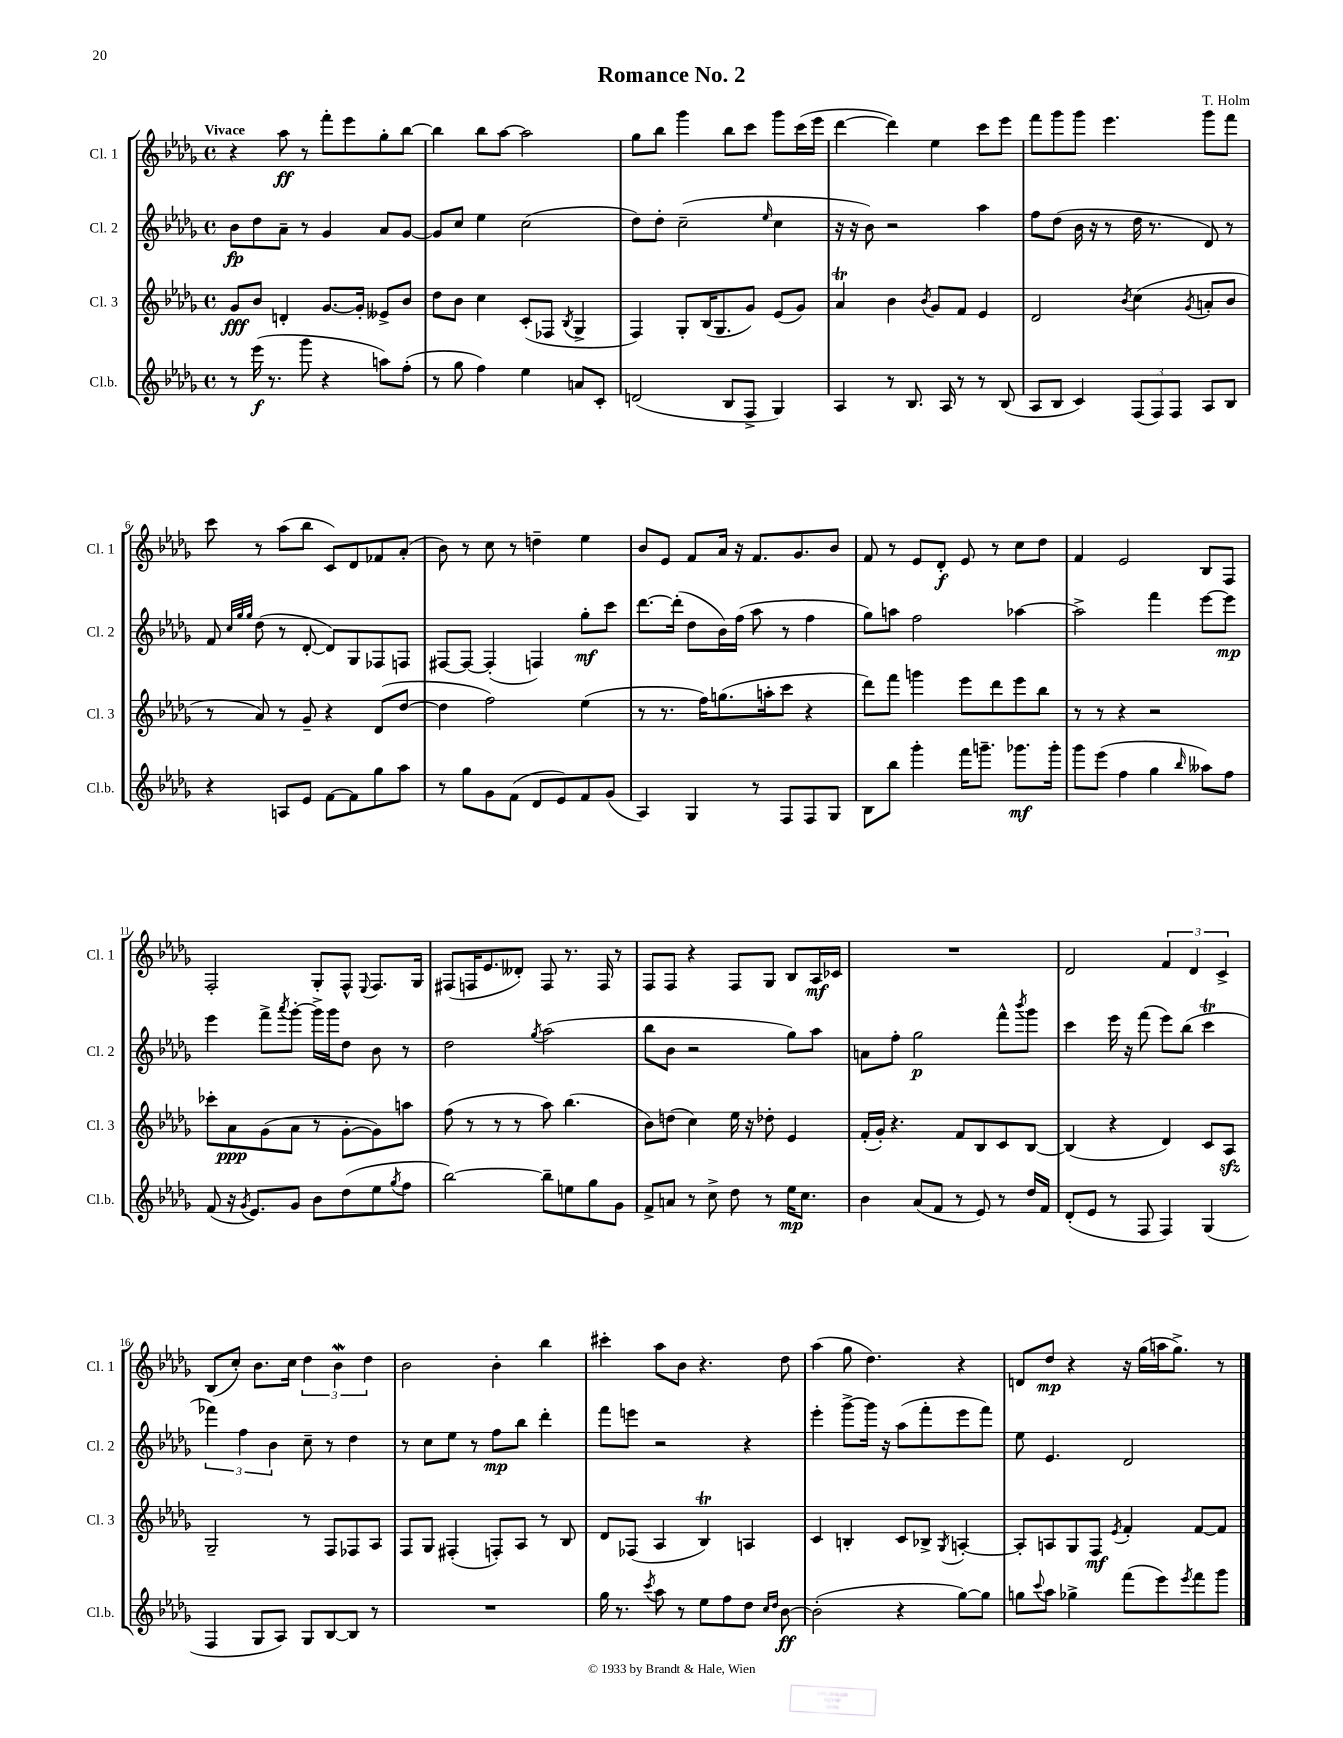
\header { title = "Romance No. 2" composer = "T. Holm" }
<<
\new StaffGroup <<
\new Staff = "s0" \with { instrumentName = "Cl. 1" shortInstrumentName = "Cl. 1" } {
    \clef treble \key des \major \defaultTimeSignature \time 4/4 \tempo "Vivace"
    r4 aes''8\ff r8 f'''8-. ees'''8 ges''8-. bes''8~ |
    bes''4 bes''8 aes''8~ aes''2 |
    ges''8 bes''8 ges'''4 bes''8 c'''8 ges'''8 c'''16( ees'''16 |
    des'''4~ des'''4) ees''4 c'''8 ees'''8 |
    f'''8 ges'''8 ges'''8 ees'''4. ges'''8 f'''8 |
    c'''8 r8 aes''8( bes''8 c'8) des'8 fes'8 aes'8-.( |
    bes'8) r8 c''8 r8 d''4-- ees''4 |
    bes'8 ees'8 f'8 aes'16 r16 f'8. ges'8. bes'8 |
    f'8 r8 ees'8 des'8-.\f ees'8 r8 c''8 des''8 |
    f'4 ees'2 bes8 f8 |
    f2-. ges8-. f8-^ \appoggiatura { ees8 } f8. ges16 |
    fis8( f16 ees'8. deses'8-.) f8 r8. f16 r8 |
    f8 f8 r4 f8 ges8 bes8 aes16\mf ces'16 |
    R1 |
    des'2 \tuplet 3/2 { f'4 des'4 c'4-> } |
    bes8( c''8-.) bes'8. c''16 \tuplet 3/2 { des''4 bes'4\mordent des''4 } |
    bes'2 bes'4-. bes''4 |
    cis'''4-. aes''8 bes'8 r4. des''8 |
    aes''4( ges''8 des''4.) r4 |
    d'8 des''8\mp r4 r16 ges''16( a''16 ges''8.->) r8 \bar "|." |
}
\new Staff = "s1" \with { instrumentName = "Cl. 2" shortInstrumentName = "Cl. 2" } {
    \clef treble \key des \major \defaultTimeSignature \time 4/4
    bes'8\fp des''8 aes'8-- r8 ges'4 aes'8 ges'8~ |
    ges'8 c''8 ees''4 c''2( |
    des''8) des''8-. c''2--( \grace { ees''16 } c''4 |
    r16 r16 bes'8) r2 aes''4 |
    f''8 des''8( bes'16 r16 r8 des''16 r8. des'8) r8 |
    f'8 \grace { c''32 ges''32 ges''32 } des''8( r8 des'8~-. des'8) ges8 fes8 f8 |
    fis8~ fis8~ fis4-.( f4) ges''8-.\mf c'''8 |
    des'''8.~ des'''16-.( des''8 bes'16) f''16( aes''8 r8 f''4 |
    ges''8) a''8 f''2 aes''4~ |
    aes''2-> f'''4 ees'''8~ ees'''8\mp |
    ees'''4 f'''8-> \acciaccatura { aes'''8 } ges'''8~-. ges'''16-> ges'''16 des''8 bes'8 r8 |
    des''2 \acciaccatura { ges''8 } aes''2( |
    bes''8 bes'8 r2 ges''8) aes''8 |
    a'8 f''8-. ges''2\p f'''8-^ \acciaccatura { bes'''8 } ges'''8 |
    c'''4 ees'''16 r16 f'''8( ees'''8) bes''8( c'''4\trill |
    \tuplet 3/2 { fes'''4) f''4 bes'4 } c''8-- r8 des''4 |
    r8 c''8 ees''8 r8 f''8\mp bes''8 des'''4-. |
    f'''8 e'''8 r2 r4 |
    ees'''4-. ges'''8~-> ges'''16 r16 aes''8( f'''8-. ees'''8 f'''8) |
    ees''8 ees'4. des'2 \bar "|." |
}
\new Staff = "s2" \with { instrumentName = "Cl. 3" shortInstrumentName = "Cl. 3" } {
    \clef treble \key des \major \defaultTimeSignature \time 4/4
    ges'8\fff bes'8 d'4-. ges'8.~ ges'16-. eeses'8-> bes'8 |
    des''8 bes'8 c''4 c'8-.( fes8 \acciaccatura { bes8 } ges4-> |
    f4) ges8-. bes16( ges8. ges'8) ees'8( ges'8) |
    aes'4\trill bes'4 \acciaccatura { bes'8 } ges'8 f'8 ees'4 |
    des'2 \acciaccatura { bes'8 } c''4( \acciaccatura { ges'8 } a'8-. bes'8 |
    r8 aes'8) r8 ges'8-- r4 des'8( des''8~ |
    des''4 f''2) ees''4( |
    r8 r8. f''16) g''8.( a''16-. c'''8 r4 |
    des'''8) f'''8 g'''4 ees'''8 des'''8 ees'''8 bes''8 |
    r8 r8 r4 r2 |
    ces'''8-. aes'8\ppp ges'8( aes'8 r8 ges'8~-. ges'8) a''8 |
    f''8( r8 r8 r8 aes''8) bes''4.( |
    bes'8) d''8( c''4) ees''16 r16 des''8-. ees'4 |
    f'16-.( ges'16-.) r4. f'8 bes8 c'8 bes8~ |
    bes4( r4 des'4) c'8 aes8\sfz |
    ges2-- r8 f8 fes8 aes8 |
    f8 ges8 fis4-.( f8-.) aes8 r8 bes8 |
    des'8 fes8( aes4 bes4\trill) a4 |
    c'4 b4-. c'8 bes8-> \acciaccatura { ges8 } a4~-. |
    a8-. a8 ges8 f8\mf \acciaccatura { ees'8 } f'4-. f'8~ f'8 \bar "|." |
}
\new Staff = "s3" \with { instrumentName = "Cl.b." shortInstrumentName = "Cl.b." } {
    \clef treble \key des \major \defaultTimeSignature \time 4/4
    r8 ees'''16\f( r8. ges'''8 r4 a''8) f''8-.( |
    r8 ges''8 f''4) ees''4 a'8 c'8-. |
    d'2( bes8 f8-> ges4) |
    aes4 r8 bes8. aes16 r8 r8 bes8( |
    aes8 bes8 c'4) \tuplet 3/2 { f8( f8) f8 } aes8 bes8 |
    r4 a8 ees'8 f'8~ f'8 ges''8 aes''8 |
    r8 ges''8 ges'8 f'8( des'8 ees'8) f'8 ges'8( |
    aes4) ges4 r8 f8 f8 ges8 |
    bes8 bes''8 ges'''4-. f'''16 g'''8.-- ges'''8.\mf ges'''16-. |
    ges'''8 ees'''8( f''4 ges''4 \grace { bes''16 } aeses''8) f''8 |
    f'8( r16 \acciaccatura { ges'8 } ees'8.) ges'8 bes'8 des''8( ees''8 \acciaccatura { ges''8 } f''8 |
    bes''2~) bes''8-- e''8 ges''8 ges'8 |
    f'8-> a'8 r8 c''8-> des''8 r8 ees''16\mp c''8. |
    bes'4 aes'8( f'8 r8 ees'8) r8 des''16 f'16 |
    des'8-.( ees'8 r8 f8 f4) ges4( |
    f4 ges8 aes8) ges8 bes8~ bes8 r8 |
    R1 |
    ges''16 r8. \acciaccatura { c'''8 } aes''8 r8 ees''8 f''8 des''8 \grace { c''16 des''16 } bes'8~\ff |
    bes'2-.( r4 ges''8~) ges''8 |
    g''8 \appoggiatura { c'''8 } aes''8 ges''4-> f'''8( ees'''8) \acciaccatura { ees'''8 } f'''8 ges'''8 \bar "|." |
}
>>
>>
